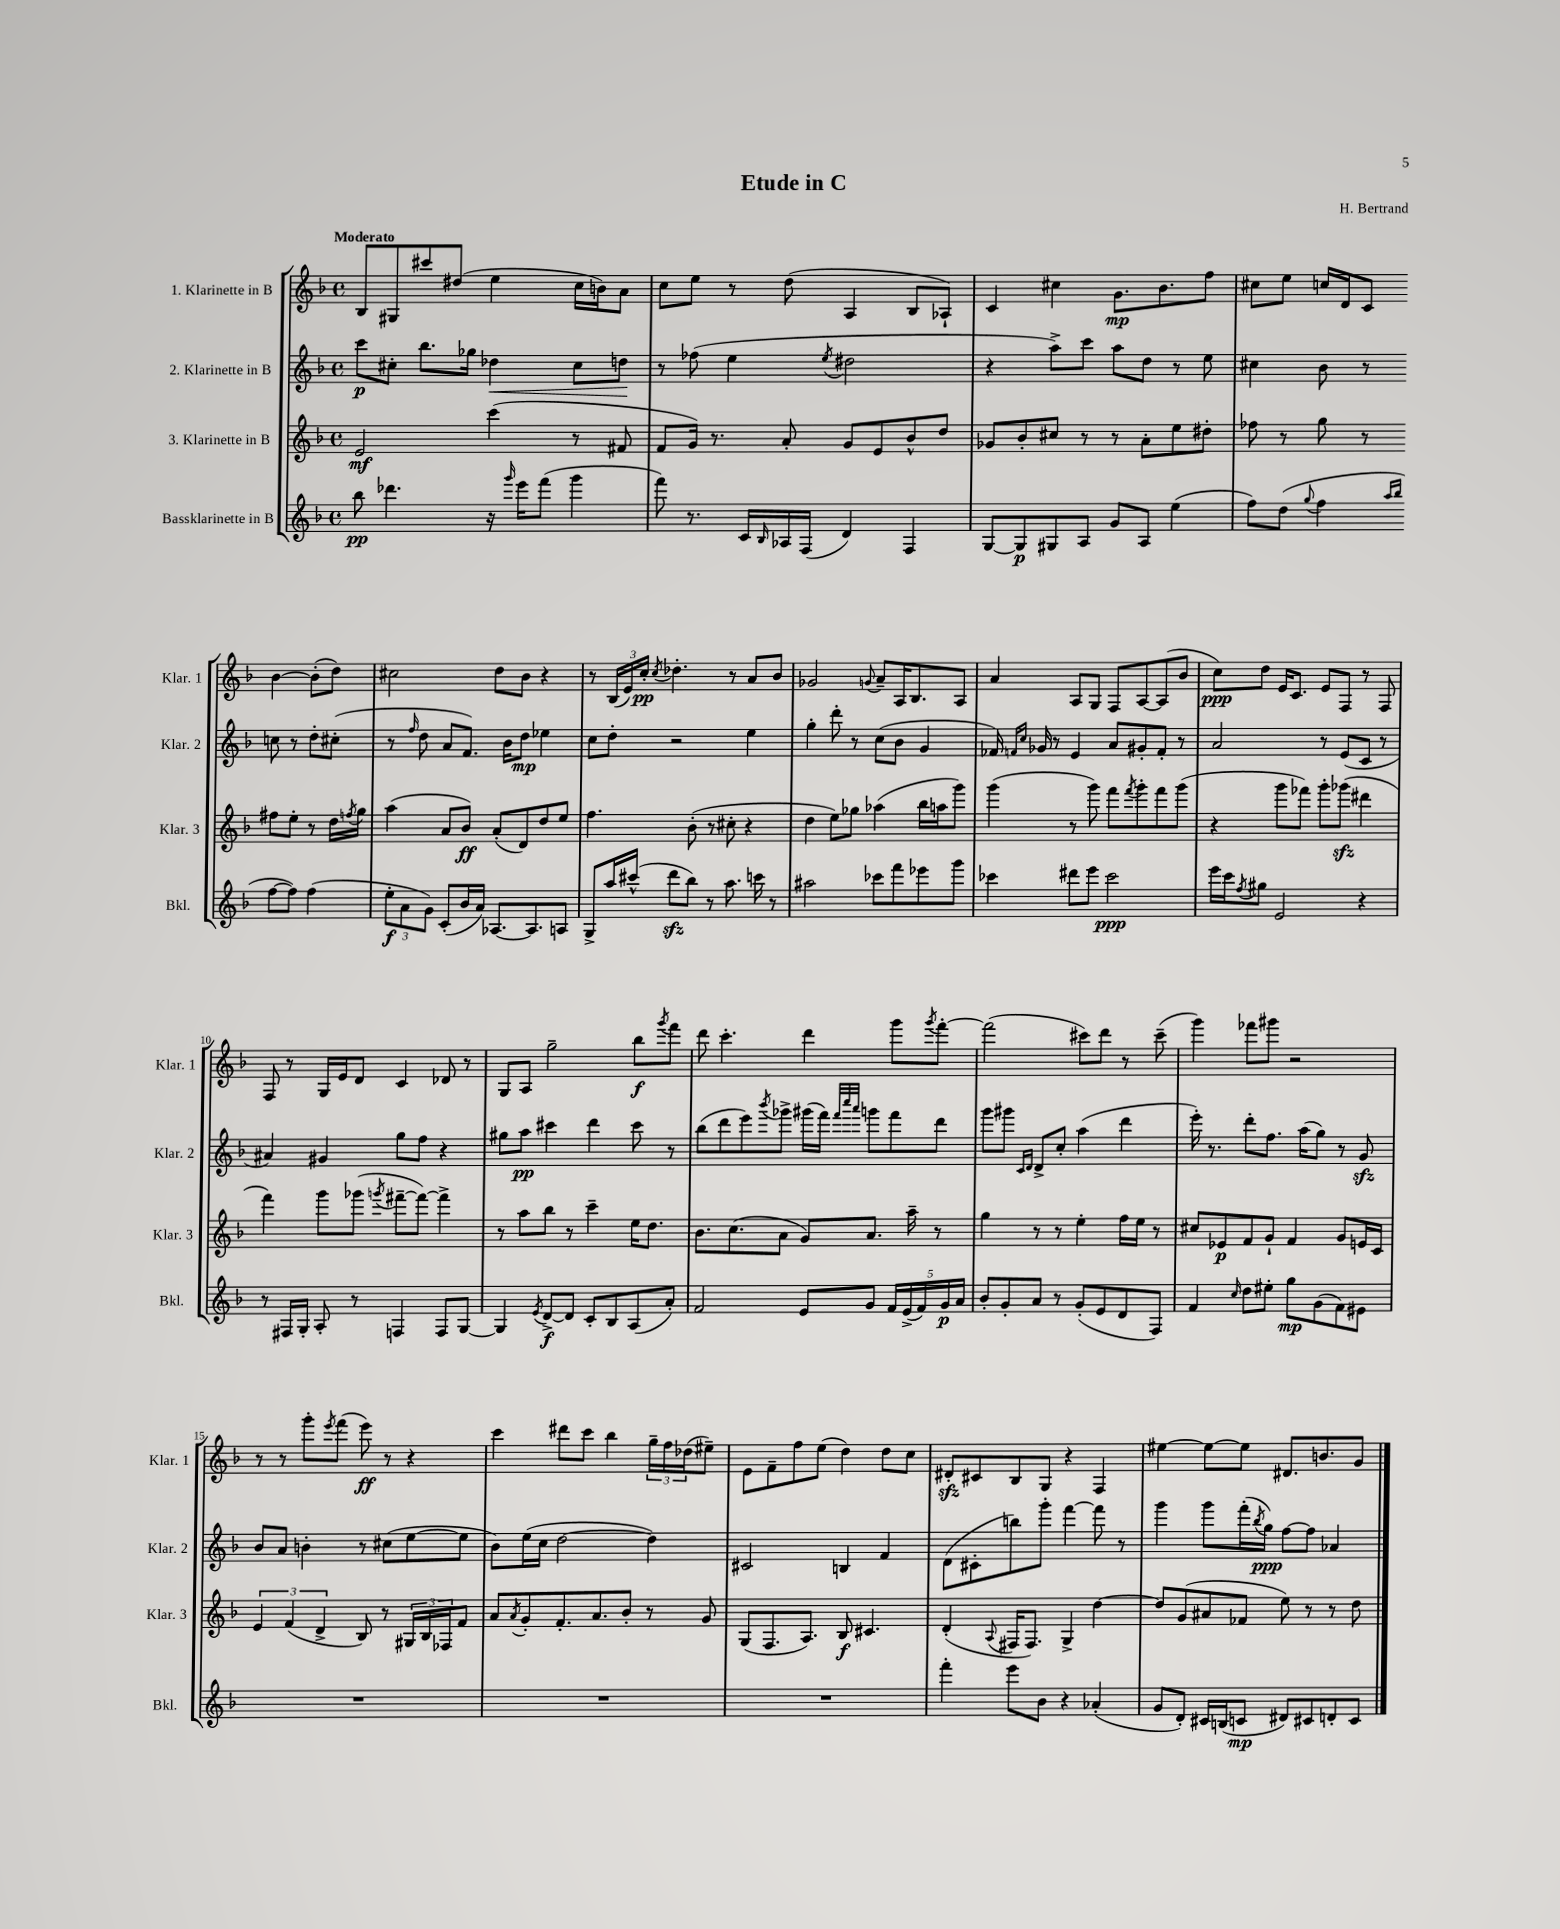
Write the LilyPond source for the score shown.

\header { title = "Etude in C" composer = "H. Bertrand" }
<<
\new StaffGroup <<
\new Staff = "s0" \with { instrumentName = "1. Klarinette in B" shortInstrumentName = "Klar. 1" } {
    \clef treble \key f \major \defaultTimeSignature \time 4/4 \tempo "Moderato"
    bes8 gis8 cis'''8 dis''8( e''4 c''16 b'16) a'8 |
    c''8 e''8 r8 d''8( a4 bes8 aes8-!) |
    c'4 cis''4 g'8.\mp bes'8. f''8 |
    cis''8 e''8 c''16 d'16 c'8 bes'4~ bes'8-.( d''8) |
    cis''2 d''8 bes'8 r4 |
    r8 \tuplet 3/2 { bes16( e'16) c''16-.\pp } \acciaccatura { c''8 } des''4.-. r8 a'8 bes'8 |
    ges'2 \appoggiatura { g'8 } a'8-- a16 bes8. a8 |
    a'4 a8 g8 f8 a8~ a8( bes'8 |
    c''8\ppp) d''8 e'16 c'8. e'8 f8 r8 f8 |
    f8 r8 g16 e'16 d'8 c'4 des'8 r8 |
    g8 a8 g''2-- bes''8\f \acciaccatura { g'''8 } f'''8 |
    d'''8 c'''4.-. d'''4 g'''8 \acciaccatura { g'''8 } f'''8~-. |
    f'''2( cis'''8) d'''8 r8 cis'''8--( |
    g'''4) fes'''8 gis'''8 r2 |
    r8 r8 g'''8-. \acciaccatura { e'''8 } f'''8( e'''8\ff) r8 r4 |
    c'''4 dis'''8 c'''8 bes''4 \tuplet 3/2 { g''16-- f''16 des''16( } eis''8--) |
    e'8 f'8-- f''8 e''8( d''4) d''8 c''8 |
    dis'8-.\sfz cis'8 bes8 g8 r4 f4 |
    eis''4~ eis''8~ eis''8 dis'8. b'8. g'8 \bar "|." |
}
\new Staff = "s1" \with { instrumentName = "2. Klarinette in B" shortInstrumentName = "Klar. 2" } {
    \clef treble \key f \major \defaultTimeSignature \time 4/4
    c'''8\p cis''8-. bes''8. ges''16 des''4\< cis''8 d''8\! |
    r8 fes''8( e''4 \acciaccatura { e''8 } dis''2 |
    r4 a''8->) c'''8 a''8 d''8 r8 e''8 |
    cis''4 bes'8 r8 c''8 r8 d''8-. cis''8-.( |
    r8 \grace { f''16 } d''8 a'8 f'8.) bes'16 d''8\mp ees''4 |
    c''8 d''8-. r2 e''4 |
    g''4-. d'''8-. r8 c''8( bes'8 g'4 |
    fes'16) \grace { f'16 c''16 } ges'16 r8 e'4 a'8 gis'8-. f'8-. r8 |
    a'2 r8 e'8( c'8 r8 |
    ais'4) gis'4 g''8 f''8 r4 |
    gis''8 a''8\pp cis'''4 d'''4 cis'''8 r8 |
    bes''8( d'''8 e'''8) \acciaccatura { bes'''8 } ges'''8-> gis'''16( f'''16) \grace { f'''32 c''''32 a'''32 } g'''8 f'''8 d'''8 |
    g'''8 gis'''8 \grace { c'16 d'16 } d'8-> c''8-. a''4( d'''4 |
    e'''16-.) r8. d'''8-. f''8. a''16( g''8) r8 g'8\sfz |
    bes'8 a'8 b'4-. r8 cis''8( e''8~ e''8 |
    bes'8) e''16( c''16 d''2~ d''4) |
    cis'2 b4 f'4 |
    d'8( cis'8-. b''8) g'''8-. f'''4~ f'''8 r8 |
    g'''4 g'''8 f'''16-.( \acciaccatura { bes''8 } g''16\ppp) f''8~ f''8 aes'4 \bar "|." |
}
\new Staff = "s2" \with { instrumentName = "3. Klarinette in B" shortInstrumentName = "Klar. 3" } {
    \clef treble \key f \major \defaultTimeSignature \time 4/4
    e'2\mf c'''4( r8 fis'8 |
    f'8 g'16) r8. a'8-. g'8 e'8 bes'8-^ d''8 |
    ges'8 bes'8-. cis''8 r8 r8 a'8-. e''8 dis''8-. |
    fes''8 r8 g''8 r8 fis''8 e''8-. r8 d''16 \acciaccatura { f''8 } g''16 |
    a''4( a'8 bes'8\ff) a'8-.( d'8) d''8 e''8 |
    f''4. bes'8-.( r8 cis''8-. r4 |
    d''4 e''8) ges''8 aes''4( bes''16 a''16 g'''8) |
    g'''4( r8 g'''8) f'''8 \acciaccatura { f'''8 } g'''8-. f'''8 g'''8( |
    r4 g'''8 fes'''8) g'''8-. ges'''8\sfz( dis'''4 |
    f'''4) g'''8 ges'''8( \acciaccatura { g'''8 } fis'''8~-- fis'''8~) fis'''4-> |
    r8 a''8 bes''8 r8 c'''4-- e''16 d''8. |
    bes'8. c''8.( a'8 g'8) a'8. a''16-- r8 |
    g''4 r8 r8 e''4-. f''16 e''16 r8 |
    cis''8 ees'8\p f'8 g'8-! f'4 g'8 e'16 c'16 |
    \tuplet 3/2 { e'4 f'4( d'4-> } bes8) r8 \tuplet 3/2 { gis16 bes16 fes16 } f'8 |
    a'8 \acciaccatura { a'8 } g'8-. f'8.-. a'8. bes'8-. r8 g'8 |
    g8( f8. a8.) bes8\f cis'4. |
    d'4-.( \appoggiatura { a8 } fis16 fis8.) g4-> d''4~ |
    d''8 g'8( ais'8 fes'8 e''8) r8 r8 d''8 \bar "|." |
}
\new Staff = "s3" \with { instrumentName = "Bassklarinette in B" shortInstrumentName = "Bkl." } {
    \clef treble \key f \major \defaultTimeSignature \time 4/4
    bes''8\pp des'''4. r16 \grace { g'''16 } e'''16 f'''8( g'''4 |
    f'''8) r8. c'16 \grace { bes16 } aes16 f16( d'4) f4 |
    g8~ g8\p gis8 a8 g'8 a8 e''4( |
    f''8) d''8( \appoggiatura { g''8 } f''4 \grace { a''16 bes''16 } f''8~ f''8) f''4( |
    \tuplet 3/2 { e''8-.\f a'8 g'8) } c'8-.( bes'16 a'16) aes8.~ aes8. a8 |
    g8-> a''16 cis'''16-^( d'''8\sfz bes''8) r8 a''8. c'''16 r8 |
    ais''2 ces'''8 f'''8 ees'''8 g'''8 |
    ces'''4 dis'''8 e'''8 ces'''2\ppp |
    e'''16 c'''16 \acciaccatura { f''8 } gis''8 e'2 r4 |
    r8 fis16 g16-. a8-. r8 f4 f8 g8~ |
    g4 \acciaccatura { e'8 } d'8~->\f d'8 c'8-. bes8 a8( a'8-.) |
    f'2 e'8 g'8 \tuplet 5/4 { f'16 e'16->( f'16) g'16\p a'16 } |
    bes'8-. g'8-. a'8 r8 g'8-.( e'8 d'8 f8) |
    f'4 \grace { c''16 } d''8 eis''8-. g''8\mp g'8( f'8) eis'8 |
    R1 |
    R1 |
    R1 |
    f'''4-. e'''8 bes'8 r4 aes'4-.( |
    g'8 d'8-.) cis'16 b16( c'8\mp dis'8) cis'8 d'8-. cis'8 \bar "|." |
}
>>
>>
